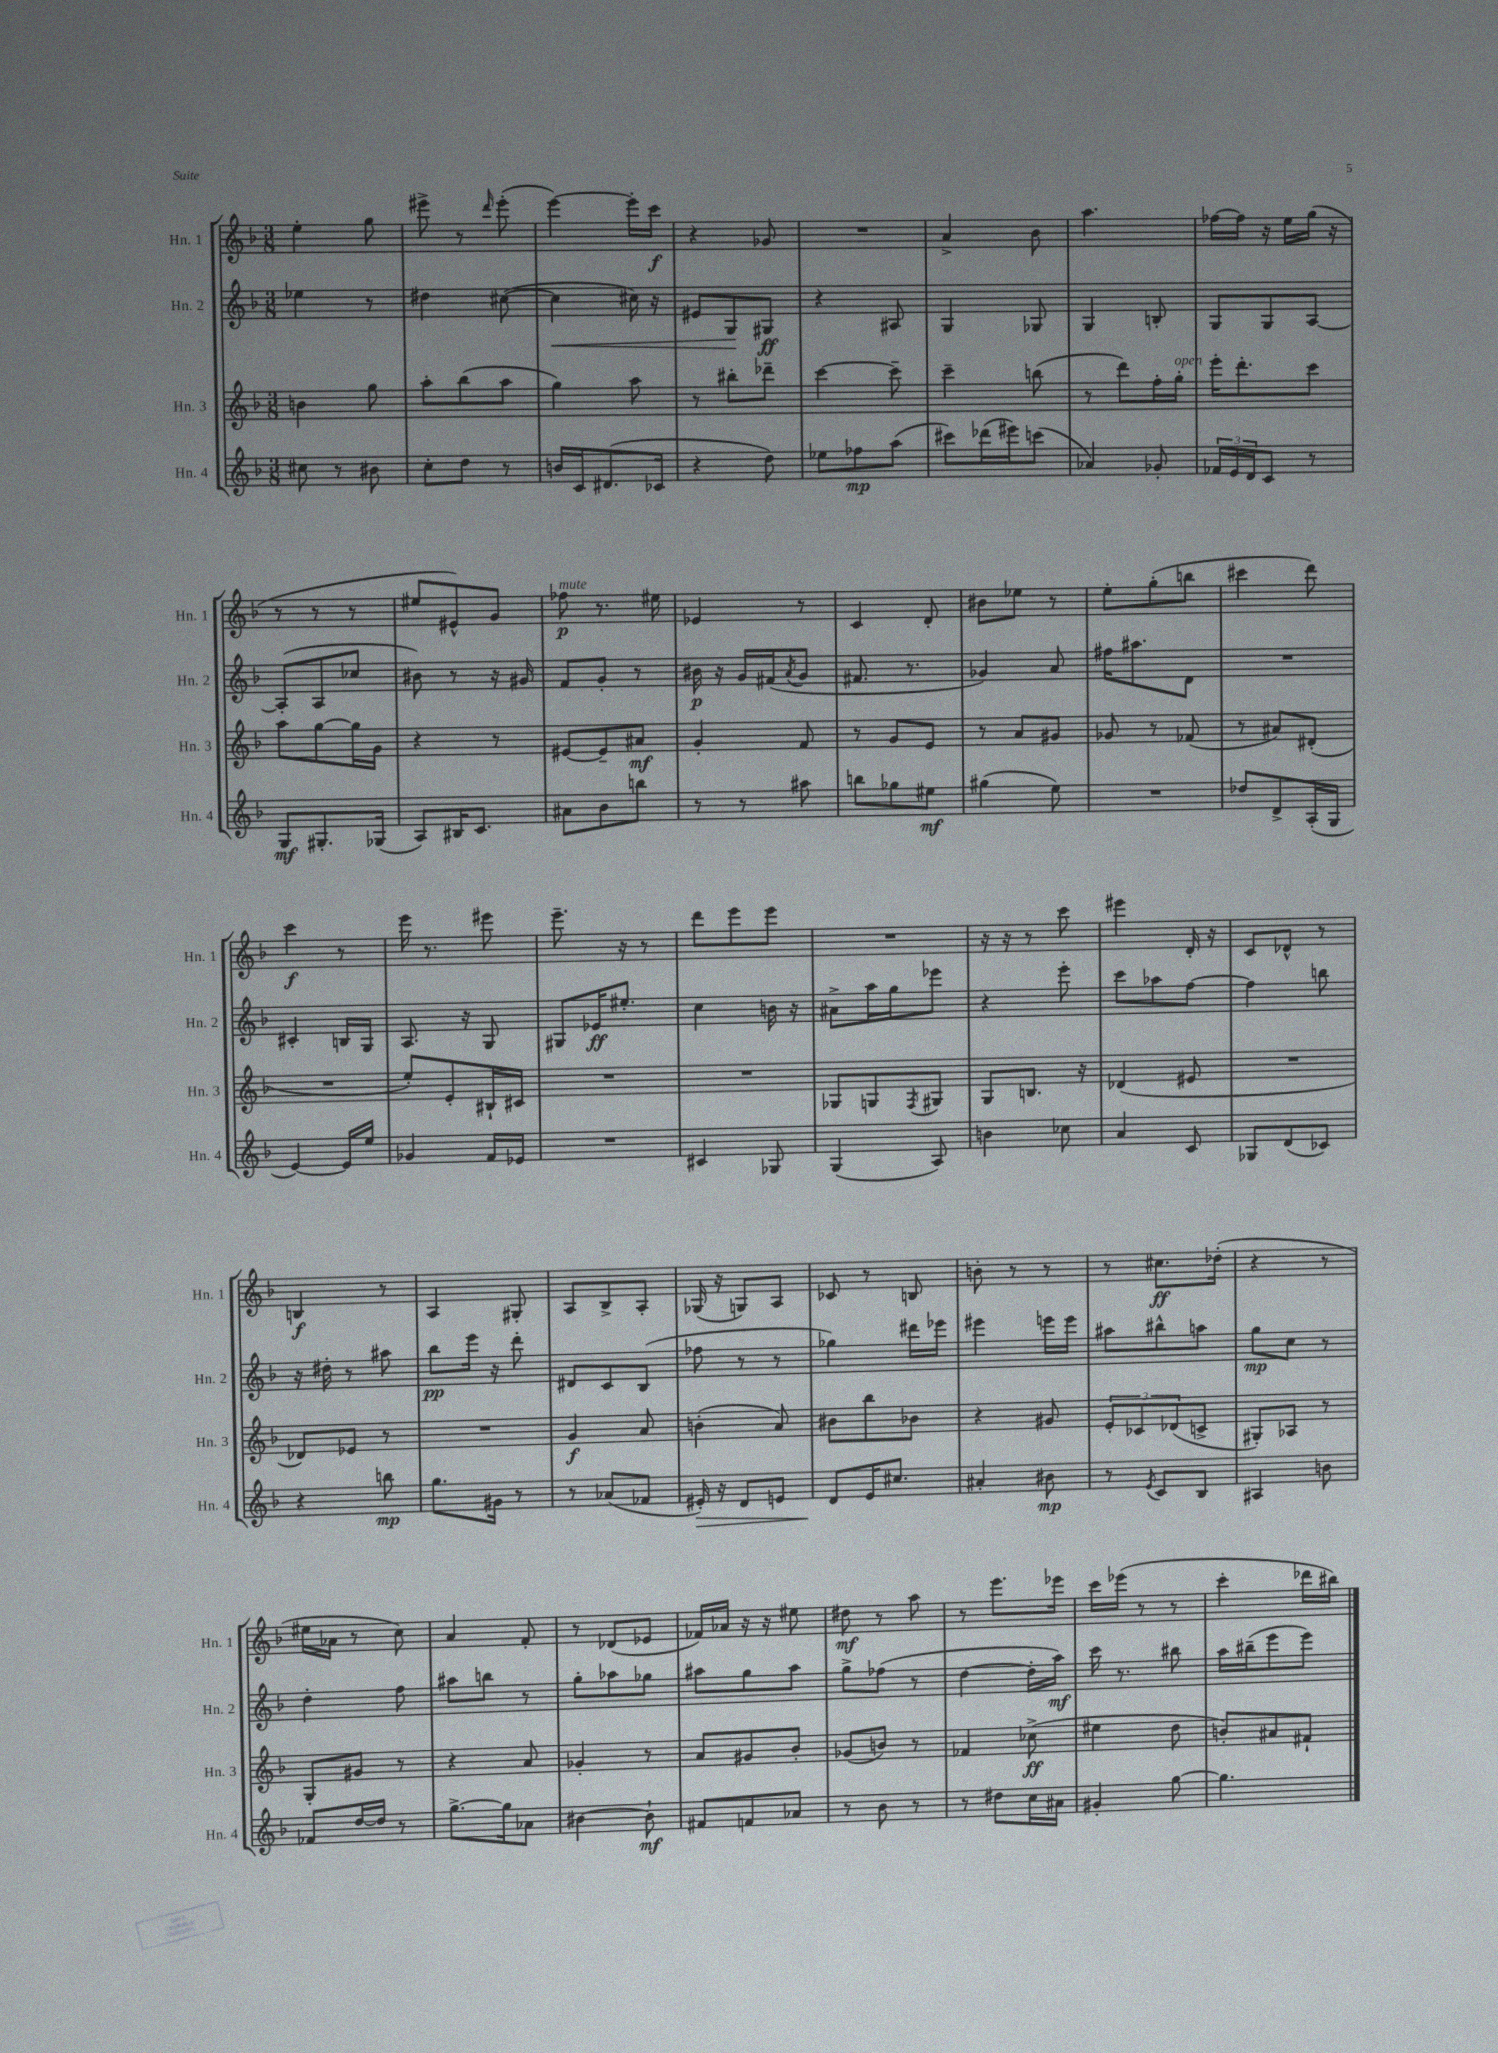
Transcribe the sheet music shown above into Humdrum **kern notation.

**kern	**dynam	**kern	**dynam	**kern	**dynam	**kern	**dynam
*part4	*part4	*part3	*part3	*part2	*part2	*part1	*part1
*staff4	*staff4	*staff3	*staff3	*staff2	*staff2	*staff1	*staff1
*I"Hn. 4	*	*I"Hn. 3	*	*I"Hn. 2	*	*I"Hn. 1	*
*I'Hn. 4	*	*I'Hn. 3	*	*I'Hn. 2	*	*I'Hn. 1	*
*clefG2	*	*clefG2	*	*clefG2	*	*clefG2	*
*k[b-]	*	*k[b-]	*	*k[b-]	*	*k[b-]	*
*M3/8	*	*M3/8	*	*M3/8	*	*M3/8	*
=25	=25	=25	=25	=25	=25	=25	=25
8cc#X\	.	4bn\	.	4ee-X\	.	4ee'\	.
8r	.	.	.	.	.	.	.
8b#X\	.	8gg\	.	8r	.	8gg\	.
=26	=26	=26	=26	=26	=26	=26	=26
8cc'\L	.	8aa'\L	.	4dd#X\	.	8eee#X^\	.
8dd\J	.	(8bb-\	.	.	.	8r	.
.	.	.	.	.	.	16qqddd/	.
8r	.	8aa\J	.	([8cc#X\	.	(8eee#'\	.
=27	=27	=27	=27	=27	=27	=27	=27
!	!	!	!	!	!LO:HP:b	!	!
16bn/LL	.	4gg\)	.	4cc#\]	<	[4eee\)	.
16c/J	.	.	.	.	.	.	.
(8.d#X/	.	.	.	.	.	.	.
.	.	8aa\	.	16cc#X\)	.	16eee'\LL]	.
16c-X/Jk	.	.	.	16r	.	16ccc\JJ	f
=28	=28	=28	=28	=28	=28	=28	=28
4r	.	8r	.	8e#X/L	.	4r	.
.	.	8bb#X'\L	.	8G/	.	.	.
8dd\)	.	8ddd-X~\J	.	8G#X/J	[ ff	8g-X/	.
=29	=29	=29	=29	=29	=29	=29	=29
8ee-X\L	.	[4ccc\	.	4r	.	4.r	.
8ff-X\	mp	.	.	.	.	.	.
(8aa\J	.	8ccc~\]	.	8A#X/	.	.	.
=30	=30	=30	=30	=30	=30	=30	=30
8ccc#X\L)	.	4ccc~\	.	4G/	.	4a^/	.
(16ddd-X\L	.	.	.	.	.	.	.
16eee#X\J)	.	.	.	.	.	.	.
(8cccn\J	.	(8bbn\	.	8G-X/	.	8b-\	.
=31	=31	=31	=31	=31	=31	=31	=31
4a-X/)	.	8r	.	4G/	.	4.aa\	.
.	.	8ddd\L)	.	.	.	.	.
8g-X'/	.	16ff'\L	.	8Bn'/	.	.	.
!	!	!LO:TX:a:i:t=open	!	!	!	!	!
.	.	16gg'\JJ	.	.	.	.	.
=32	=32	=32	=32	=32	=32	=32	=32
24f-X/LL	.	16eee'\KL	.	8G/L	.	[16ff-X\LL	.
24e/	.	.	.	.	.	.	.
.	.	8.ddd'\	.	.	.	16ff-\JJ]	.
24d/J	.	.	.	.	.	.	.
8c/J	.	.	.	8G/	.	16r	.
.	.	.	.	.	.	16ee\LL	.
8r	.	8ccc\J	.	[8A/J	.	(16gg\JJ	.
.	.	.	.	.	.	16r	.
!!LO:LB:g=z
=33	=33	=33	=33	=33	=33	=33	=33
8G/L	mf	8aa\L	.	(8A'/L]	.	8r	.
8.G#X'/	.	[8gg\	.	8A/	.	8r	.
.	.	16gg\L]	.	8cc-X/J	.	8r	.
(16G-X/Jk	.	16g\JJ	.	.	.	.	.
=34	=34	=34	=34	=34	=34	=34	=34
8A/L)	.	4r	.	8b#X\)	.	8ee#X/L	.
16B#X/K	.	.	.	8r	.	8e#X^^/)	.
8.c/J	.	.	.	.	.	.	.
.	.	8r	.	16r	.	8g/J	.
.	.	.	.	16g#X/	.	.	.
=35	=35	=35	=35	=35	=35	=35	=35
!	!	!	!	!	!	!LO:TX:a:i:t=mute	!
8a#X\L	.	[8e#X/L	.	8f/L	.	8ff-X\	p
8b-\	.	8e#~/]	.	8g'/J	.	8.r	.
8bbn\J	.	8a#X/J	mf	8r	.	.	.
.	.	.	.	.	.	16ee#X\	.
=36	=36	=36	=36	=36	=36	=36	=36
8r	.	4g'/	.	16b#X\	p	4e-X/	.
.	.	.	.	16r	.	.	.
8r	.	.	.	16g/LL	.	.	.
.	.	.	.	(16f#X/J	.	.	.
.	.	.	.	8qa/	.	.	.
8aa#X\	.	8f/	.	8g/J	.	8r	.
=37	=37	=37	=37	=37	=37	=37	=37
8bbn\L	.	8r	.	8.f#X/	.	4c/	.
8gg-X\	.	8g/L	.	.	.	.	.
.	.	.	.	8.r	.	.	.
8ee#X\J	mf	8e/J	.	.	.	8d'/	.
=38	=38	=38	=38	=38	=38	=38	=38
(4gg#X\	.	8r	.	4g-X/)	.	8b#X\L	.
.	.	8a/L	.	.	.	8ee-X\J	.
8ee\)	.	8g#X/J	.	8a/	.	8r	.
=39	=39	=39	=39	=39	=39	=39	=39
4.r	.	8g-X/	.	16ff#X\KL	.	8ee'\L	.
.	.	.	.	8.aa#X\	.	.	.
.	.	8r	.	.	.	(8gg'\	.
.	.	(8f-X/	.	8d\J	.	8bbn\J	.
=40	=40	=40	=40	=40	=40	=40	=40
8dd-X/L	.	8r	.	4.r	.	4ccc#X\	.
8d^/	.	8a#X/L)	.	.	.	.	.
(16A'/L	.	(8d#X'/J	.	.	.	8ddd\)	.
16G/JJ	.	.	.	.	.	.	.
!!LO:LB:g=z
=41	=41	=41	=41	=41	=41	=41	=41
[4e/)	.	4.r	.	4c#X'/	.	4ccc\	f
16e/LL]	.	.	.	16Bn/LL	.	8r	.
16ee/JJ	.	.	.	16G/JJ	.	.	.
=42	=42	=42	=42	=42	=42	=42	=42
4g-X/	.	8ee'/L)	.	8.A/	.	16eee\	.
.	.	.	.	.	.	8.r	.
.	.	8e'/	.	.	.	.	.
.	.	.	.	16r	.	.	.
16f/LL	.	16B#X`/L	.	8G/	.	8eee#X\	.
16e-X/JJ	.	16c#X/JJ	.	.	.	.	.
=43	=43	=43	=43	=43	=43	=43	=43
4.r	.	4.r	.	8G#X/L	.	8.eee~\	.
.	.	.	.	16e-X/K	ff	.	.
.	.	.	.	8.ee#X'/J	.	16r	.
.	.	.	.	.	.	8r	.
=44	=44	=44	=44	=44	=44	=44	=44
4c#X/	.	4.r	.	4cc\	.	8ddd\L	.
.	.	.	.	.	.	8eee\	.
8G-X/	.	.	.	16bn\	.	8eee\J	.
.	.	.	.	16r	.	.	.
=45	=45	=45	=45	=45	=45	=45	=45
(4G/	.	8G-X/L	.	8a#X^\L	.	4.r	.
.	.	8Gn/	.	16aa\L	.	.	.
.	.	.	.	16gg\J	.	.	.
.	.	8qF/	.	.	.	.	.
8A/)	.	8G#X/J	.	8eee-X\J	.	.	.
=46	=46	=46	=46	=46	=46	=46	=46
4bn\	.	8G/L	.	4r	.	16r	.
.	.	.	.	.	.	16r	.
.	.	8.Bn/J	.	.	.	8r	.
8cc-X\	.	.	.	8eee'\	.	8ccc\	.
.	.	16r	.	.	.	.	.
=47	=47	=47	=47	=47	=47	=47	=47
4a/	.	(4d-X/	.	8ccc\L	.	4eee#X\	.
.	.	.	.	8aa-X\	.	.	.
8c/	.	8e#X/	.	[8ff\J	.	16d'/	.
.	.	.	.	.	.	16r	.
=48	=48	=48	=48	=48	=48	=48	=48
8G-X/L	.	4.r	.	4ff\]	.	8c/L	.
(8d/	.	.	.	.	.	8d-X^^/J	.
8c-X/J)	.	.	.	8bbn\	.	8r	.
!!LO:LB:g=z
=49	=49	=49	=49	=49	=49	=49	=49
4r	.	8d-X/L)	.	16r	.	4Bn/	f
.	.	.	.	16dd#X'\	.	.	.
.	.	8e-X/J	.	8r	.	.	.
8bbn\	mp	8r	.	8aa#X\	.	8r	.
=50	=50	=50	=50	=50	=50	=50	=50
8.gg\L	.	4.r	.	8bb-\L	pp	4A/	.
.	.	.	.	16eee\Jk	.	.	.
16g#X\Jk	.	.	.	16r	.	.	.
8r	.	.	.	8ddd'\	.	8G#X'/	.
=51	=51	=51	=51	=51	=51	=51	=51
8r	.	4g/	f	8d#X/L	.	8A/L	.
(8a-X/L	.	.	.	8c/	.	8B-^/	.
8f-X/J	.	8a/	.	(8B-/J	.	8A'/J	.
=52	=52	=52	=52	=52	=52	=52	=52
!	!LO:HP:b	!	!	!	!	!	!
16e#X'/)	>	(4bn'\	.	8ff-X\	.	(16G-X/	.
16r	.	.	.	.	.	16r	.
8d/L	.	.	.	8r	.	8Gn/L)	.
8en/J	.	8a/)	.	8r	.	8A/J	.
=53	=53	=53	=53	=53	=53	=53	=53
8d/L	.	8b#X\L	.	4gg-X\)	.	8c-X/	.
16e/K	]	8bb-\	.	.	.	8r	.
8.cc#X/J	.	.	.	.	.	.	.
.	.	8b-X\J	.	16ddd#X\LL	.	8Bn/	.
.	.	.	.	16eee-X\JJ	.	.	.
=54	=54	=54	=54	=54	=54	=54	=54
4a#X'/	.	4r	.	4eee#X\	.	8bn'\	.
.	.	.	.	.	.	8r	.
8b#X\	mp	8g#X/	.	16eeen\LL	.	8r	.
.	.	.	.	16eee\JJ	.	.	.
=55	=55	=55	=55	=55	=55	=55	=55
8r	.	12e'/L	.	8aa#X\L	.	8r	.
.	.	12c-X/	.	.	.	.	.
8qe/	.	.	.	.	.	.	.
8c/L	.	.	.	8bb#X^^\	.	8.cc#X\L	ff
.	.	(12d-X/	.	.	.	.	.
8B-/J	.	8cn^/J	.	8aan\J	.	.	.
.	.	.	.	.	.	(16dd-X'\Jk	.
=56	=56	=56	=56	=56	=56	=56	=56
4A#X/	.	8G#X'/L)	.	8gg\L	mp	4r	.
.	.	8A-X/J	.	8cc\J	.	.	.
8bn\	.	8r	.	8r	.	8r	.
!!LO:LB:g=z
=57	=57	=57	=57	=57	=57	=57	=57
8f-X/L	.	8G'/L	.	4dd'\	.	16ee#X\LL	.
.	.	.	.	.	.	16a-X\JJ	.
[16dd/L	.	8g#X/J	.	.	.	8r	.
16dd/JJ]	.	.	.	.	.	.	.
8r	.	8r	.	8ff\	.	8cc\)	.
=58	=58	=58	=58	=58	=58	=58	=58
[8.gg^\L	.	4r	.	8aa#X\L	.	4a/	.
.	.	.	.	8bbn\J	.	.	.
16gg\k]	.	.	.	.	.	.	.
8a-X\J	.	8a/	.	8r	.	8f'/	.
=59	=59	=59	=59	=59	=59	=59	=59
[4b#X\	.	4g-X'/	.	8gg'\L	.	8r	.
.	.	.	.	8aa-X\	.	(8d-X/L	.
8b#`\]	mf	8r	.	8gg-X\J	.	8e-X/J	.
=60	=60	=60	=60	=60	=60	=60	=60
8f#X/L	.	8a/L	.	8aa#X\L	.	16f-X/LL)	.
.	.	.	.	.	.	16a-X/JJ	.
8fn/	.	8g#X/	.	8gg\	.	16r	.
.	.	.	.	.	.	16r	.
8a-X/J	.	8b-'/J	.	8aa#\J	.	8ee#X\	.
=61	=61	=61	=61	=61	=61	=61	=61
8r	.	(8g-X/L	.	8gg^\L	.	8dd#X\	mf
8b-\	.	8bn/J)	.	(8ff-X\J	.	8r	.
8r	.	8r	.	8r	.	8aa\	.
=62	=62	=62	=62	=62	=62	=62	=62
8r	.	4f-X/	.	[4dd\	.	8r	.
8dd#X\L	.	.	.	.	.	8.eee\L	.
16cc\L	.	(8cc-X^\	ff	16dd'\LL]	.	.	.
16a#X\JJ	.	.	.	16aa\JJ)	mf	16eee-X\Jk	.
=63	=63	=63	=63	=63	=63	=63	=63
4g#X'/	.	4ee#X\	.	16ccc\	.	16ccc\LL	.
.	.	.	.	8.r	.	(16eee-X\JJ	.
.	.	.	.	.	.	8r	.
[8gg\	.	8dd\	.	8bb#X\	.	8r	.
=64	=64	=64	=64	=64	=64	=64	=64
4.gg\]	.	8bn'/L)	.	16aa\LL	.	4ccc'\	.
.	.	.	.	(16bb#X~\J	.	.	.
.	.	8a#X/	.	8eee\	.	.	.
.	.	8f#X`/J	.	8eee\J)	.	16ddd-X\LL	.
.	.	.	.	.	.	16bb#X\JJ)	.
==	==	==	==	==	==	==	==
*-	*-	*-	*-	*-	*-	*-	*-
